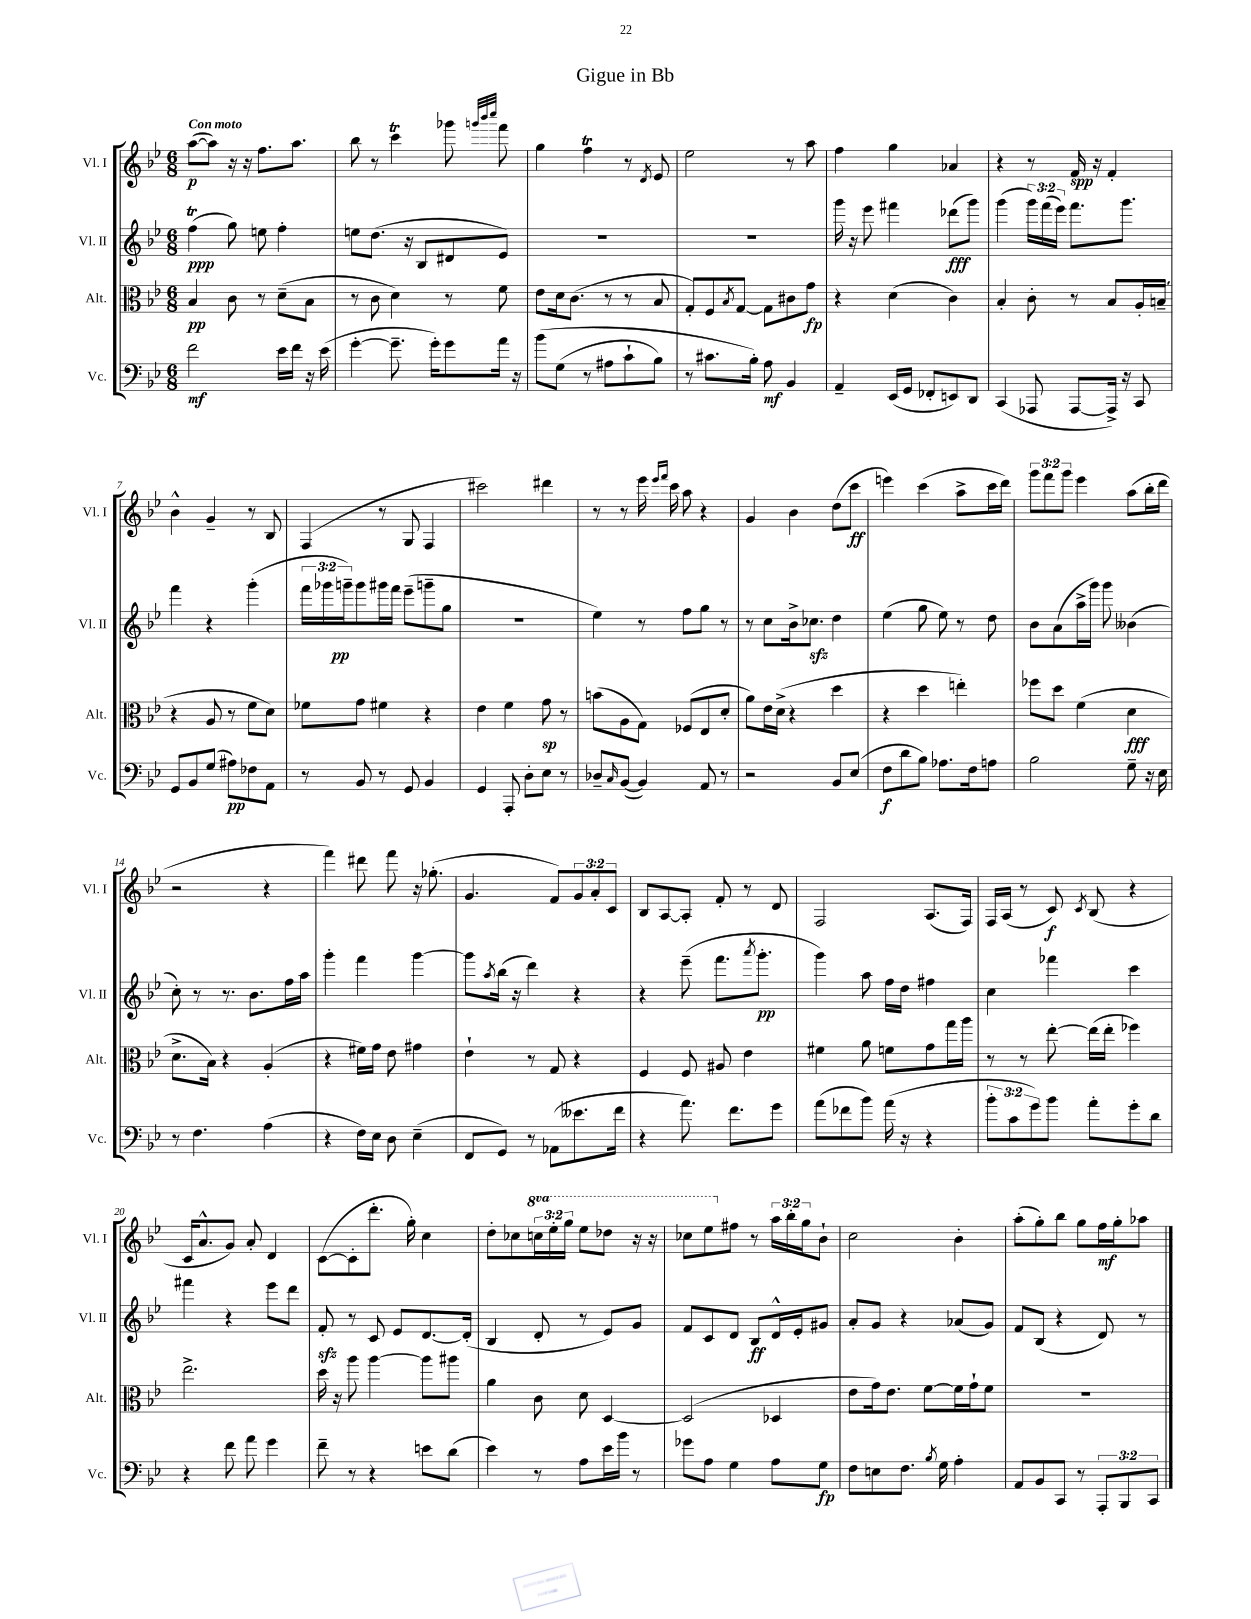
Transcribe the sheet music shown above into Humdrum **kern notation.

**kern	**kern	**kern	**kern
*staff4	*staff3	*staff2	*staff1
*clefF4	*clefC3	*clefG2	*clefG2
*k[b-e-]	*k[b-e-]	*k[b-e-]	*k[b-e-]
*M6/8	*M6/8	*M6/8	*M6/8
2f\	4B-/	(4ff\	([8aa\L
.	.	.	8aa\]J)
.	8c\	8gg\)	16r
.	.	.	16r
.	8r	8ee\	8.ff\L
16e-\LL	(8d~\L	4ff'\	.
16f\JJ	.	.	8.aa\J
16r	8B-\J	.	.
(16e-\	.	.	.
=	=	=	=
[4g'\	8r	8ee\L	8bb-\
.	8c\	(8.dd\J	8r
8.g~\]	4d\)	.	4ccc\
.	.	16r	.
.	.	8B-/L	.
16g'\LK)	.	.	.
8g\	8r	8d#/	8ggg-\
.	.	.	32qqggg/LLL
.	.	.	32qqbbb-/
.	.	.	32qqcccc/JJJ
16a\Jk	8f\	8e-/J)	8fff\
16r	.	.	.
=	=	=	=
&(8b-\L	8e-\L	2.r	4gg\
(8G\J	16d\k	.	.
.	(8.c\J	.	.
8r	.	.	4ff\
8A#\L	8r	.	.
8c`\	8r	.	8r
.	.	.	8qd/
8B-\J)	8B-/	.	8e-/
=	=	=	=
8r	8G'/L)	2.r	2ee-\
8.c#\L	8F/	.	.
.	8qB-/	.	.
.	[8G/J	.	.
16B-'\Jk&)	.	.	.
8A\	8G\]L	.	.
4BB-/	8c#\	.	8r
.	8g\J	.	8aa\
=	=	=	=
4AA~/	4r	16ggg\	4ff\
.	.	16r	.
.	.	8eee-\	.
(16EE-/LL	(4d\	4fff#\	4gg\
16GG/JJ	.	.	.
8FF-'/L	.	.	.
8EE/)	4c\)	(8ddd-\L	4a-/
8DD/J	.	8ggg\J)	.
=	=	=	=
(4CC/	4B-'/	(4ggg\	4r
8AAA-/	8c'\	24ggg\LL)	8r
.	.	(24fff\	.
.	.	24eee-\JJ)	.
[8AAA-/L	8r	8.fff\L	16f/
.	.	.	16r
16AAA-^/]Jk)	8B-/L	.	4f'/
16r	.	8.ggg\J	.
8CC/	16A'/L	.	.
.	(16B~/JJ	.	.
=	=	=	=
8GG/L	4r	4fff\	4b-^^\
8BB-/	.	.	.
(8G/J	8A/	4r	4g~/
8A#\L)	8r	.	.
8F-\	8f\L	(4ggg'\	8r
8AA\J	8d\J)	.	8B-/
=	=	=	=
8r	8f-\L	24fff\LL	(4F/
.	.	24ggg-\	.
.	.	24ggg~\J)	.
8BB-/	8g\J	8ggg\	.
8r	4f#\	16ggg#\L	8r
.	.	16fff\JJ	.
8GG/	.	(8eee-~\L	8G/
4BB-/	4r	8ggg~\	4F/
.	.	8gg\J	.
=	=	=	=
4GG/	4e-\	2.r	2ccc#\)
8AAA'/	4f\	.	.
8D'\L	.	.	.
8E-\J	8g\	.	4ddd#\
8r	8r	.	.
=	=	=	=
8D-~/L	(8b\L	4ee-\)	8r
16qqC/	.	.	.
([8BB-/J	8A\	.	8r
4BB-/])	8G\J)	8r	16eee-\
.	.	.	16qqeee-/LL
.	.	.	16qqfff/JJ
.	.	.	16ccc\
.	(8F-/L	8ff\L	8aa\
8AA/	8E-/	8gg\J	4r
8r	8d'/J	8r	.
=	=	=	=
2r	8a\L)	8r	4g/
.	16e-\L	8cc\L	.
.	(16d^\JJ	.	.
.	4r	16b-^\k	4b-\
.	.	8.cc-\J	.
8BB-/L	4dd\	4dd\	(8dd\L
(8E-/J	.	.	8ccc\J
=	=	=	=
8F\L	4r	(4ee-\	4eee\)
8d\	.	.	.
8B-\J)	4dd\	8gg\	(4ccc\
8.A-\L	.	8ee-\)	.
.	4ee'\)	8r	8aa^\L
16F\k	.	.	.
8A\J	.	8dd\	16ccc\L
.	.	.	16ddd\JJ)
=	=	=	=
2B-\	8ff-\L	8b-\L	12ggg\L
.	.	.	12fff\
.	8dd\J	(8a\	.
.	.	.	12ggg\J
.	(4f\	16aa^\L	4eee-\
.	.	16ggg\JJ)	.
.	.	8ggg\	.
8G~\	4d\	(4b--\	(8aa\L
16r	.	.	16bb-'\L
16E-\	.	.	16ddd\JJ
=	=	=	=
8r	8.d^\L	8cc'\)	2r
4.F\	.	8r	.
.	16B-\Jk)	.	.
.	4r	8.r	.
.	.	8.b-\L	.
(4A\	(4A'/	.	4r
.	.	16ff\L	.
.	.	16aa\JJ	.
=	=	=	=
4r	4r	4ggg'\	4fff\)
16F\LL)	16f#\LL)	4fff\	8ddd#\
16E-\JJ	16g\JJ	.	.
8D\	8e-\	.	8fff\
(4E-~\	4g#\	[4ggg\	16r
.	.	.	(8.gg-'\
=	=	=	=
8FF/L	4e-`\	8ggg\]L	4.g/
.	.	8qaa/	.
8GG/J)	.	(16bb-\Jk	.
.	.	16r	.
8r	8r	4ddd\)	.
(8AA-\L	8G/	.	8f/L)
8.e--\	4r	4r	12g/
.	.	.	12a'/
.	.	.	12c/J
16f\Jk	.	.	.
=	=	=	=
4r	4F/	4r	8B-/L
.	.	.	[8A/
8.a\)	8F/	(8eee-~\	8A'/]J
.	8A#/	8.fff\L	8f'/
8.f\L	.	.	.
.	4e-\	.	8r
.	.	8qaaa/	.
.	.	8.ggg'\J	.
8g\J	.	.	8d/
=	=	=	=
(8a\L	4f#\	4ggg\)	2F/
8f-\	.	.	.
8b-\J)	8a\	8aa\	.
(16a\	8f\L	16ff\LL	.
16r	.	16dd\JJ	.
4r	8g\	4ff#\	(8.A/L
.	16gg\L	.	.
.	16aa\JJ	.	16F/Jk)
=	=	=	=
12b-'\L	8r	4cc\	16F/LL
.	.	.	(16A/JJ
12c\	.	.	.
.	8r	.	8r
12g\)	.	.	.
8b-\J	[8ee-'\	4fff-\	8c/)
.	.	.	8qc/
8a'\L	(16ee-\]LL	.	(8B-/
.	16ee-'\JJ	.	.
8g'\	4ff-\)	4ccc\	4r
8d\J	.	.	.
=	=	=	=
4r	2.ee-^\	4fff#\	16c/LK
.	.	.	8.a^^/
8f\	.	4r	8g/J)
8a\	.	.	8a'/
4g\	.	8eee-\L	4d/
.	.	8ddd\J	.
=	=	=	=
8f~\	16dd\	8f'/	([8c\L
.	16r	.	.
8r	8aa\	8r	8c'\]
4r	[4aa\	8c/	8.ddd'\J
.	.	8e-/L	.
.	.	.	16gg'\)
8e\L	8aa\]L	[8.d/	4cc\
(8d\J	8aa#\J	.	.
.	.	(16d'/]Jk	.
=	=	=	=
4e-\)	4a\	4B-/	8dd'\L
.	.	.	8cc-\
8r	8c\	8d'/	24ccc\L
.	.	.	24eee-'\
.	.	.	24ggg\JJ
8A\L	8d\	8r	8eee-\L
16e-\L	[4D/	8e-/L)	8ddd-\J
16b-\JJ	.	.	.
8r	.	8g/J	16r
.	.	.	16r
=	=	=	=
8g-\L	(2D/]	8f/L	8ccc-\L
8A\J	.	8c/	8eee-\
4G\	.	8d/J	8ff#\J
.	.	8B-/L	8r
8A\L	4D-/	16d^^/L	24aa\LL
.	.	.	24bb-'\
.	.	16e-'/J	.
.	.	.	24gg\J
8G\J	.	8g#/J	8b-`\J
=	=	=	=
8F\L	8e-\L	8a'/L	2cc\
8E\	16g\k)	8g/J	.
.	8.e-\J	.	.
8.F\J	.	4r	.
.	[8f\L	.	.
8qB-/	.	.	.
16G\	.	.	.
4A'\	16f\]L	(8a-/L	4b-'\
.	16g`\J	.	.
.	8f\J	8g/J)	.
=	=	=	=
8AA/L	2.r	8f/L	(8aa'\L
8BB-/	.	(8B-/J	8gg'\)
8CC/J	.	4r	8bb-\J
8r	.	.	8gg\L
12AAA'/L	.	8d/)	16ff\L
.	.	.	16gg'\J
12BBB-/	.	.	.
.	.	8r	8aa-\J
12CC/J	.	.	.
==	==	==	==
*-	*-	*-	*-
